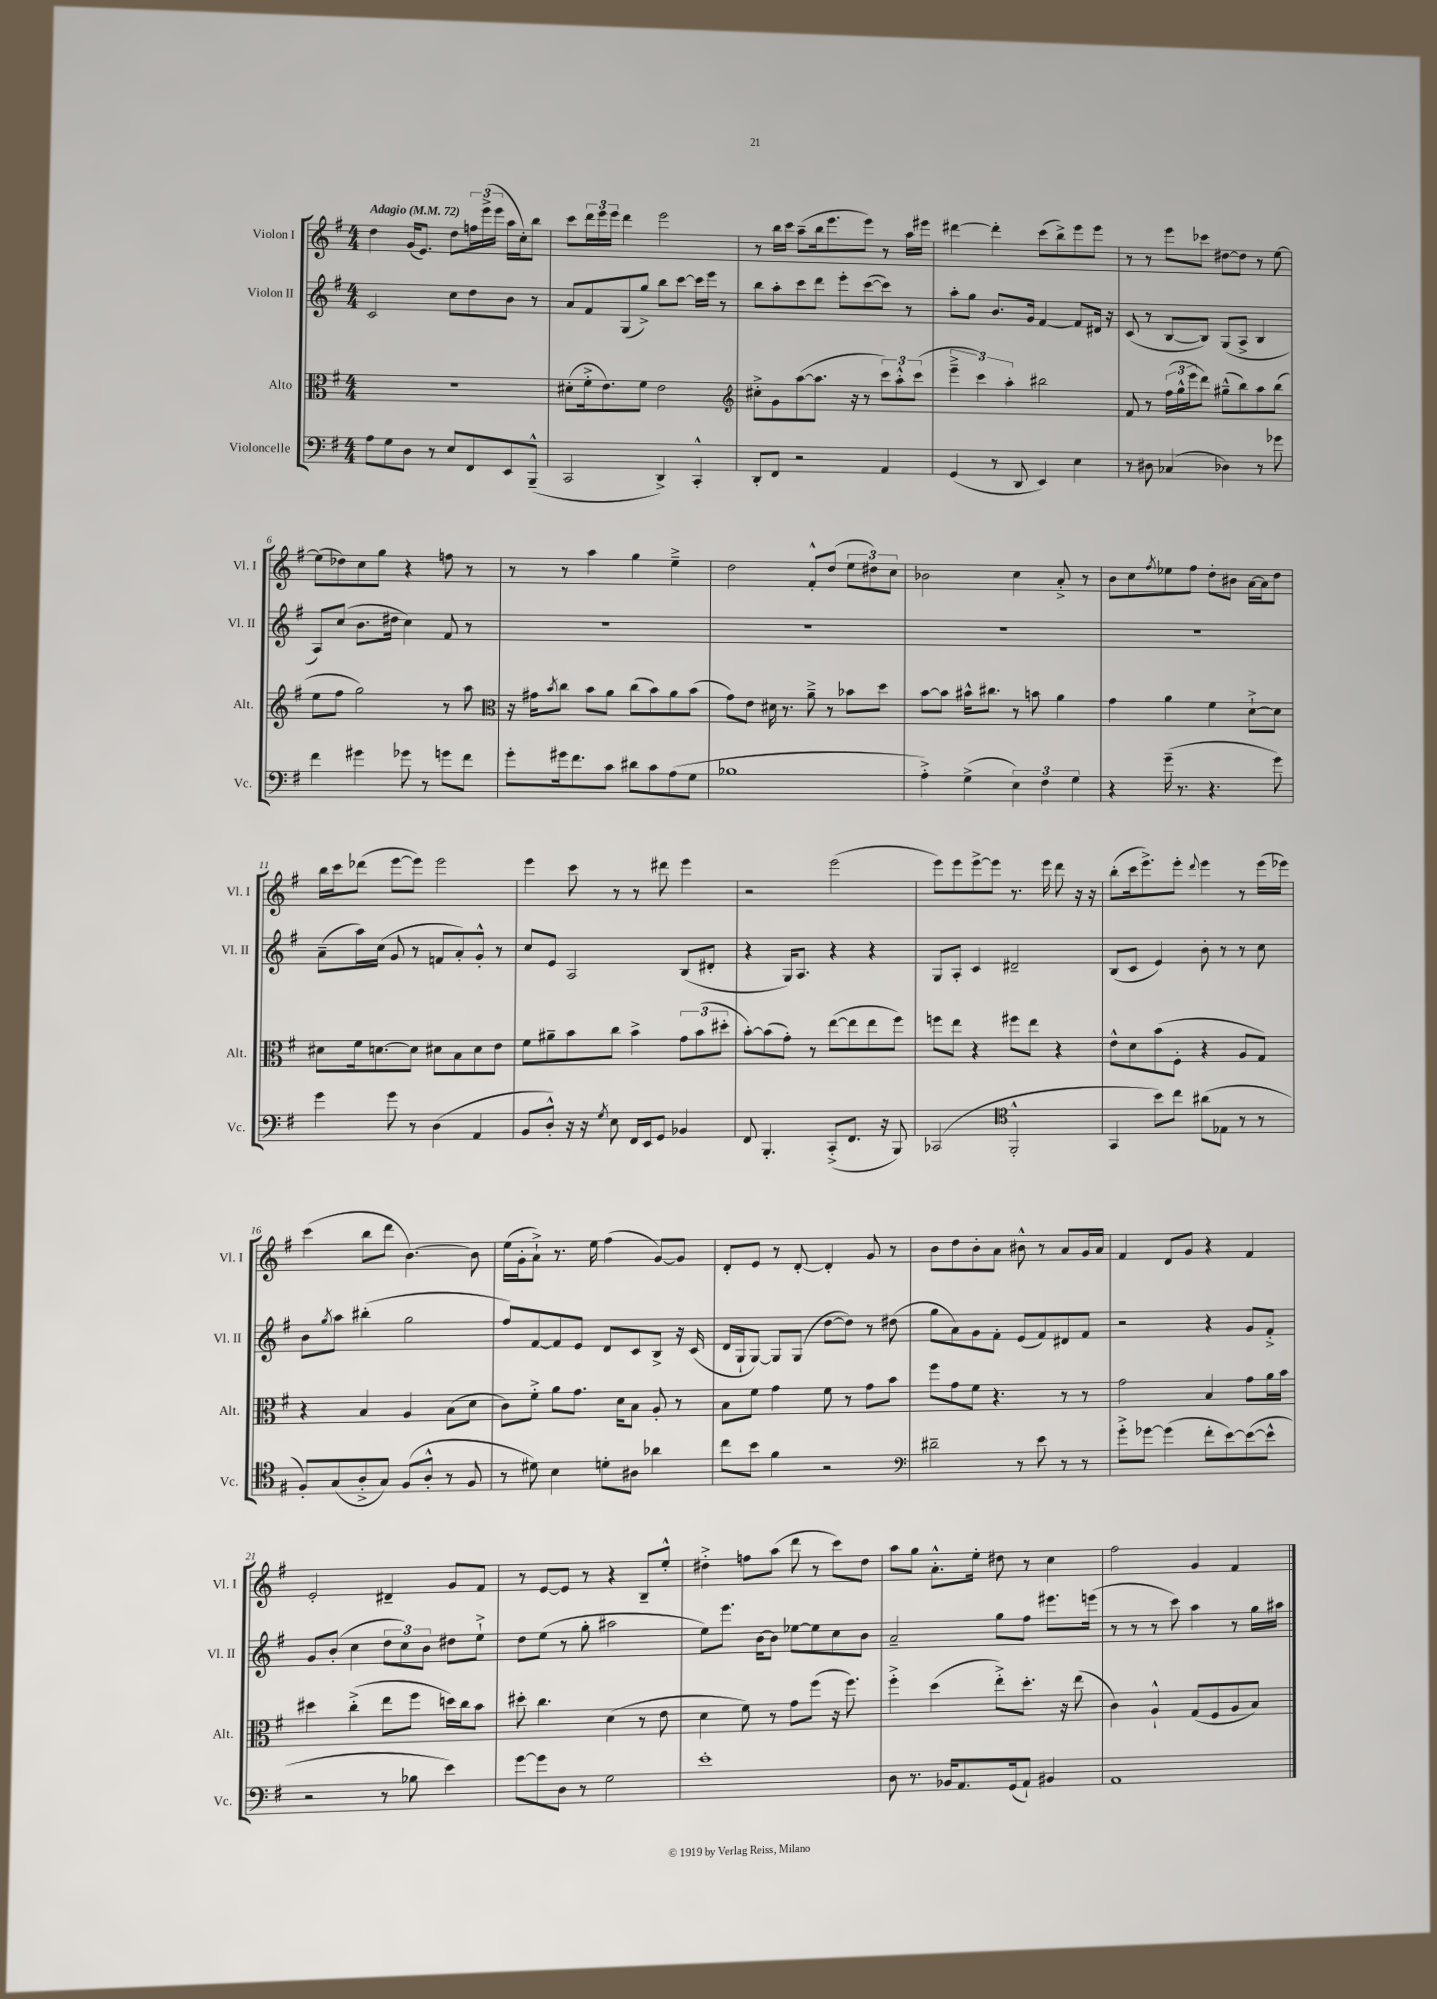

**kern	**kern	**kern	**kern
*staff4	*staff3	*staff2	*staff1
*clefF4	*clefC3	*clefG2	*clefG2
*k[f#]	*k[f#]	*k[f#]	*k[f#]
*M4/4	*M4/4	*M4/4	*M4/4
*MM72	*MM72	*MM72	*MM72
8A	1r	2c	4dd
8G	.	.	.
8D	.	.	(16g
.	.	.	8.e)
8r	.	.	.
8E	.	8cc	8dd
8FF#	.	8dd	24ff
.	.	.	(24eee^
.	.	.	24eee
8EE	.	8b	16aa
.	.	.	16cc')
(8BBB~^^	.	8r	8bb
=	=	=	=
2CC	(8d#'	8a	8ccc
.	16f#'^	8f#	24ddd
.	.	.	24eee
.	8.e)	.	.
.	.	.	24eee
.	.	(8G	4ddd
.	8f#	8gg^)	.
4DD^)	2e	8bb	2eee
.	.	[8ccc	.
4CC'^^	.	16ccc]	.
.	.	16eee	.
.	.	8r	.
=	=	=	=
*	*clefG2	*	*
8DD'	8cc#'^	8bb	8r
8FF#	8g	8aa'	16bb
.	.	.	16ccc
2r	([8aa	8ccc	(8aa~
.	8.aa]	8ddd	16bb
.	.	.	8.eee
.	.	8eee'	.
.	16r	.	.
.	8r	([8ccc	8eee)
4AA	12ccc)	8ccc])	8r
.	12aa'^^	.	.
.	.	8r	16aa
.	(12ccc	.	.
.	.	.	16eee#
=	=	=	=
(4GG	6eee~^	8aa'	[4ddd#
.	.	8gg	.
.	6ccc)	.	.
8r	.	8.b	4ddd#']
.	6aa'	.	.
8DD	.	.	.
.	.	16g	.
4EE)	2bb#	[4f#	(8ccc
.	.	.	8bb^)
4E	.	8f#]	8eee
.	.	16d#	8eee
.	.	16r	.
=	=	=	=
8r	8f#	(8c	8r
8D#	8r	8r	8r
(4C-	(24ff#	[8B	8eee
.	24gg^^	.	.
.	24eee	.	.
.	8ddd)	8B])	8ccc-
4D-)	(8gg#~^^	(8G	[8dd#
.	8bb)	8A^	8dd#]
8r	8aa	4B	8r
8g-	(8bb	.	[8ee
=	=	=	=
4f#	8ee	8A)	(8ee]
.	8ff#	(8cc	8dd-)
4g#	2gg)	8.b	8cc
.	.	.	8gg
.	.	16dd#	.
8g-	.	4cc)	4r
8r	.	.	.
8g	8r	8f#	8ff
8f#	8aa	8r	8r
=	=	=	=
*	*clefC3	*	*
8g'	16r	1r	8r
.	16g#	.	.
.	8qb	.	.
16g#	8cc	.	8r
8.f#	.	.	.
.	8b	.	4aa
8c	8a	.	.
8d#	(8cc	.	4gg
8c	8b)	.	.
(8A	8a	.	4ee~^
8G	(8b	.	.
=	=	=	=
1B-	8g)	1r	2dd
.	8e	.	.
.	16d#	.	.
.	8.r	.	.
.	8a~^	.	8f#'^^
.	8r	.	(8dd
.	8b-	.	12ee
.	.	.	12dd#)
.	8dd	.	.
.	.	.	12cc
=	=	=	=
4A'^)	[8b	1r	2b-
.	8b]	.	.
(4G^	16b#^^	.	.
.	8.cc#	.	.
6E)	8r	.	4cc
.	8b	.	.
6F#	.	.	.
.	4a	.	8a'^
6G	.	.	.
.	.	.	8r
=	=	=	=
4r	4g	1r	8b
.	.	.	8cc
.	.	.	8qff#
(16g~	4a	.	8ee-
8.r	.	.	.
.	.	.	8ff#
4.r	4f#	.	8dd'
.	.	.	8b#
.	[8d`^	.	[16a
.	.	.	16a]
8g)	8d]	.	8dd
=	=	=	=
4g	8d#	(8a~	16bb
.	.	.	16ccc
.	16f#	16aa)	(8ddd-
.	[8.d	(16cc	.
8g	.	8g	[8eee
8r	8d]	8r	8eee])
(4D	8d#	8f	2eee
.	8B	8a')	.
4AA	8d#	8g'^^	.
.	8e	8r	.
=	=	=	=
8BB	8f#	8cc	4eee
8D'^^)	8a#~	8e	.
16r	8b	2A	8ccc
16r	.	.	.
8qG	.	.	.
8E	8cc	.	8r
16FF#	4b^	.	8r
16EE	.	.	.
8GG	.	.	8ddd#
4BB-	12g	(8B	4eee
.	(12b	.	.
.	.	8d#'	.
.	12dd#'	.	.
=	=	=	=
8FF#	[8b')	4r	2r
4.BBB'	(8b]	.	.
.	8g')	16G)	.
.	.	8.A	.
.	8r	.	.
(8CC'^	([8ee	4r	(2eee
8.FF#	8ee]	.	.
.	8ee	4r	.
16r	.	.	.
8BBB)	8ff#)	.	.
=	=	=	=
(2CC-	8ff	8G	8eee)
.	8ee	8A'	8eee
.	4r	4c	[8eee^
.	.	.	8eee]
*clefC4	*	*	*
2FF#'^^	8ff#	2d#~	8.r
.	8ee	.	.
.	.	.	16eee
.	4r	.	8ddd
.	.	.	16r
.	.	.	16r
=	=	=	=
4GG	8e^^	(8B	(8bb'
.	8d	8c	16ccc
.	.	.	8.eee^)
8b)	(8b	4e)	.
8cc	8F#'	.	8eee'
.	.	.	8qqddd
(8a#	4r	8b'	4eee
8E-	.	8r	.
8r	8A	8r	8r
8r	8G)	8cc	(16eee
.	.	.	16eee-)
=	=	=	=
8F#')	4r	8b	(4ccc
.	.	8qgg	.
(8G	.	8aa	.
8A'^	4B	(4bb#'	8bb
8G)	.	.	8ddd
(8F#	4A	2gg	[4.b)
8A'^^	.	.	.
8r	(8B	.	.
8F#	8d	.	8b]
=	=	=	=
8r	8c)	8ff#)	(16ee
.	.	.	16g'
8d#)	8f#'^	[8f#	8a`^)
4B	8a	8f#]	8.r
.	8.g	8e	.
.	.	.	16ee
8d'	.	8d	(4ff#
.	16d	.	.
8A#	8B	8c	.
4a-	8A'	8B^	[8g)
.	8r	16r	8g]
.	.	(16c	.
=	=	=	=
8cc	8B	16d	8d'
.	.	16G`	.
8b	8f#	[8G)	8e
4f#	4g	8G]	8r
.	.	(8G	[8d'
2r	8f#	[8dd	4d']
.	8r	8dd])	.
.	8g	8r	8g
.	8b	(8dd#	8r
=	=	=	=
*clefF4	*	*	*
2d#~	8ff#	8gg	8b
.	8g	8a)	8dd
.	8f#	8g	8b'
.	4.r	8f#'	8a
8r	.	(8e	8b#^^
8e	.	8f#)	8r
8r	8r	8d#	8a
8r	8r	8f#	16g
.	.	.	16a
=	=	=	=
8g'^	2g	2r	4f#
[8g-	.	.	.
(4g-]	.	.	8d
.	.	.	8g
8f#'	4B	4r	4r
[8e)	.	.	.
(8e_	8g	8g	4f#
8e^^]	16a	8f#'^	.
.	16b	.	.
=	=	=	=
2r	4dd#	8g	2e'
.	.	(8b'	.
.	(4cc'^	4cc	.
8r	8ee	12dd	4d#~
.	.	12cc)	.
8B-	8ff#	.	.
.	.	12b	.
4e)	16dd)	8dd#	8g
.	16cc	.	.
.	8b	8ee`^	8f#
=	=	=	=
[8g	8dd#'	8dd	8r
8g]	4.cc	(8ee	[8e
8D	.	8r	8e]
8r	.	8gg'	8r
2G	(4d	2aa#	4r
.	8r	.	8B~
.	8e	.	8ee'^^
=	=	=	=
1e'	4d	8ee)	4dd#'^
.	.	8.eee	.
.	8f#)	.	8ff
.	.	[16b	.
.	8r	8b]	(8aa
.	8g	[8ee-	8ddd
.	(8ff#	8ee-]	8r
.	16r	8cc	8ccc)
.	8.ff#)	.	.
.	.	8b	8dd#
=	=	=	=
8D	4ff#'^	2a~	8aa
8.r	.	.	8gg
.	(4dd	.	8.a'^^
16BB-	.	.	.
8.AA	.	.	.
.	.	.	16ee'
.	8ee'^)	8gg	8dd#
(16GG	.	.	.
8AA`)	8.dd'	8ff#	8r
4BB#	.	8.eee#	4cc
.	16r	.	.
.	(8ee	.	.
.	.	(16eee	.
=	=	=	=
1AA	4c)	8r	2ff#
.	.	8r	.
.	4A`^^	8r	.
.	.	8ccc)	.
.	(8G	4aa	4g
.	8F#	.	.
.	8A	8r	4f#
.	8B)	16gg	.
.	.	16aa#	.
==	==	==	==
*-	*-	*-	*-
